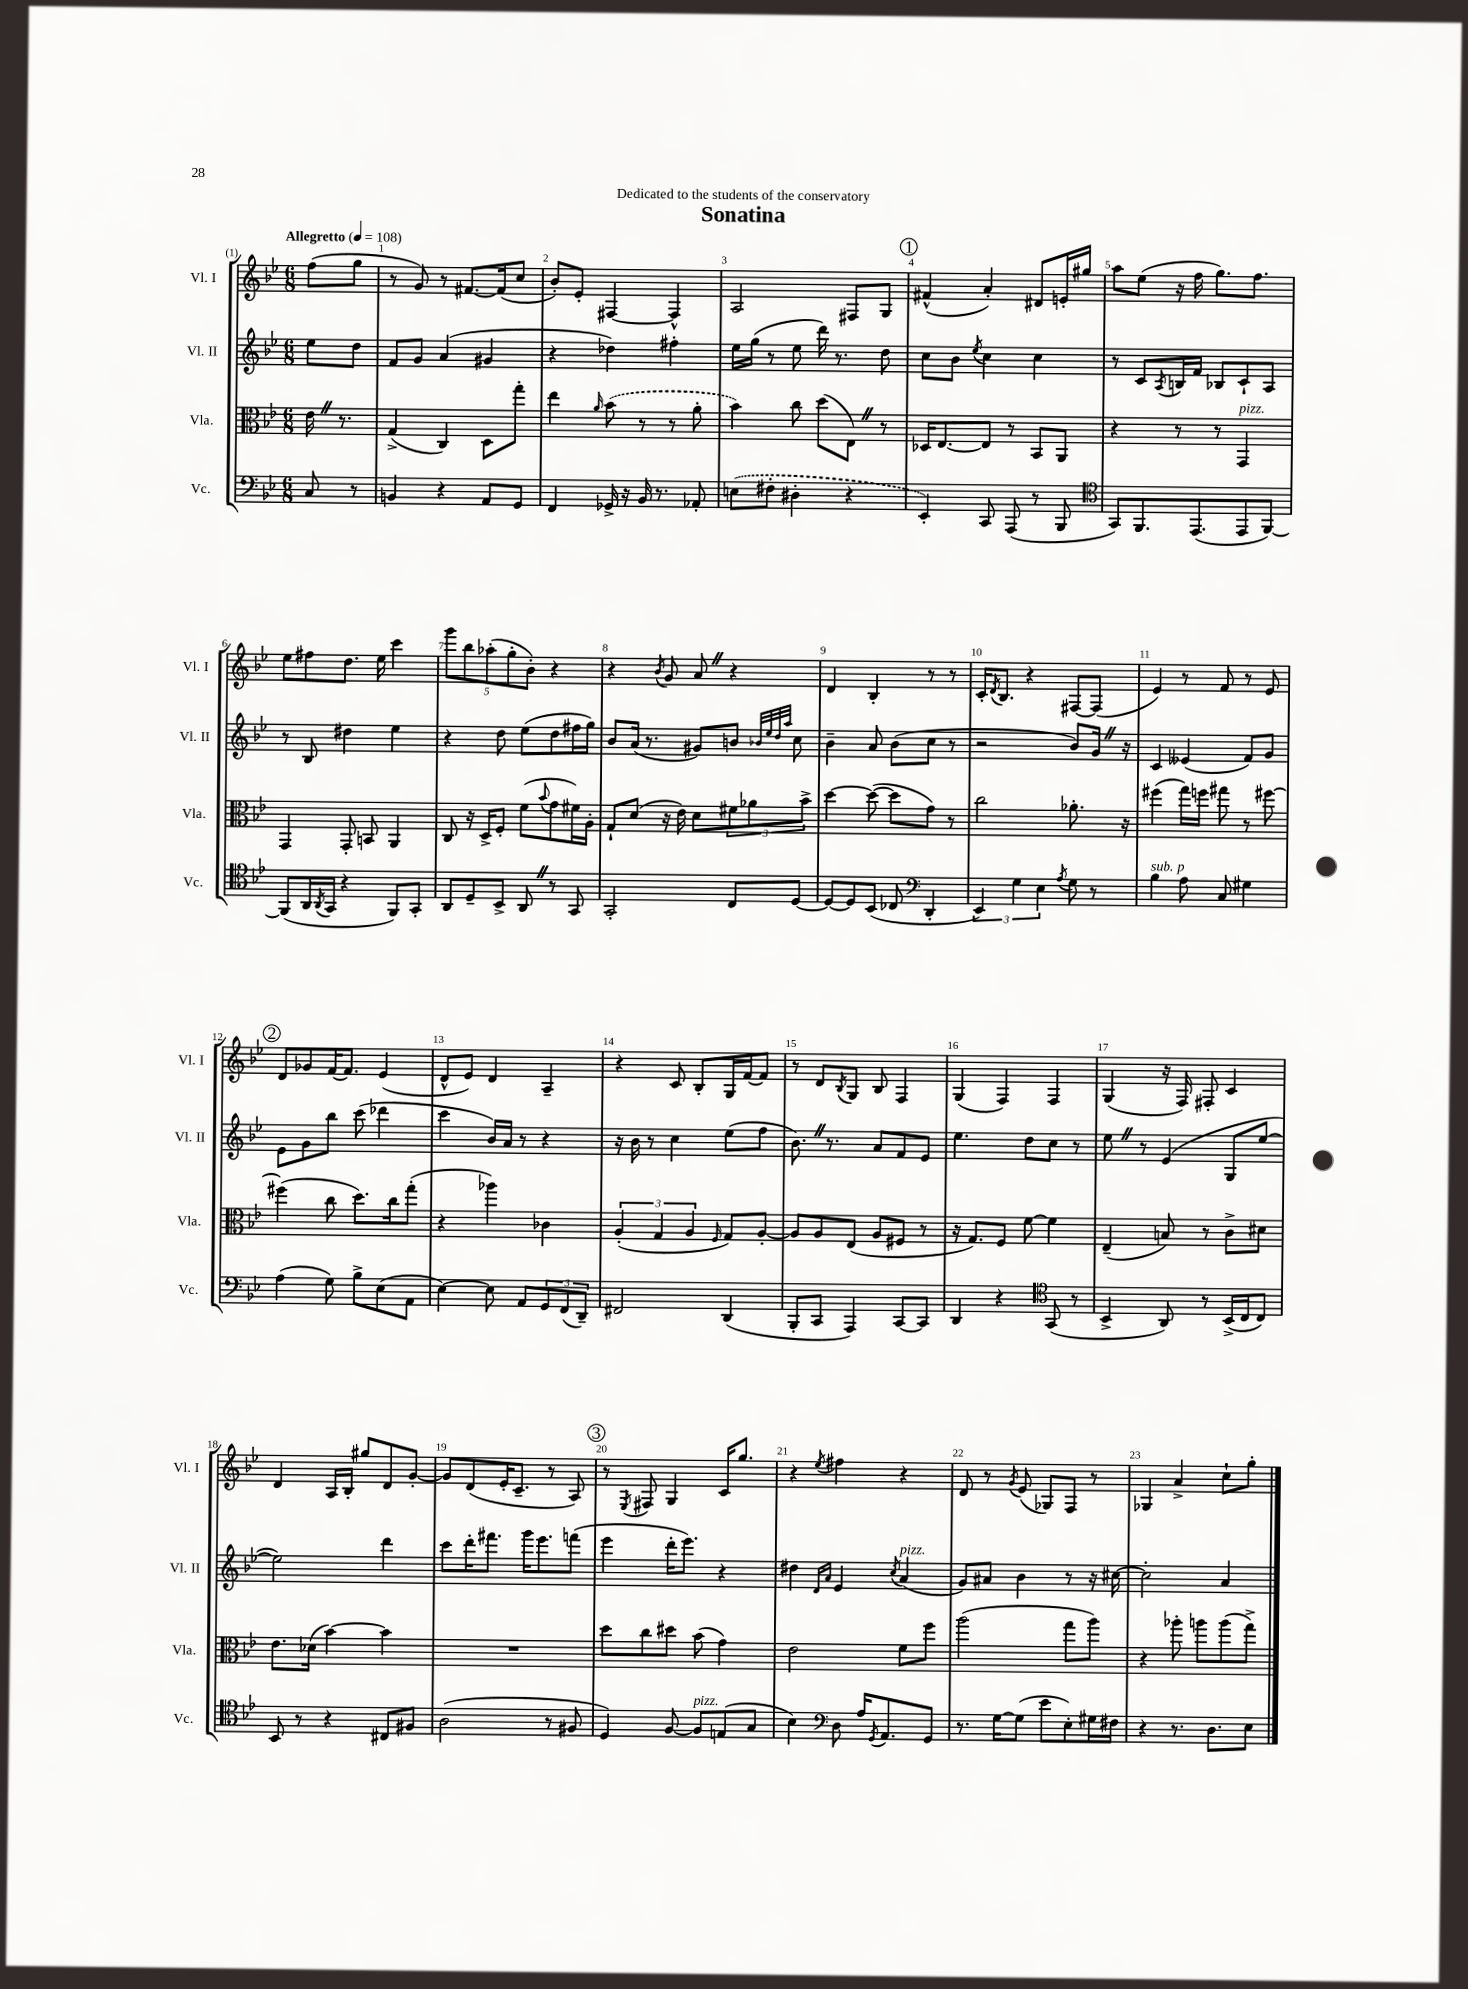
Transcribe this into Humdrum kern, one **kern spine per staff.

**kern	**kern	**kern	**kern
*staff4	*staff3	*staff2	*staff1
*clefF4	*clefC3	*clefG2	*clefG2
*k[b-e-]	*k[b-e-]	*k[b-e-]	*k[b-e-]
*M6/8	*M6/8	*M6/8	*M6/8
*MM108	*MM108	*MM108	*MM108
8C	16e-	8ee-	(8ff
.	8.r	.	.
8r	.	8dd	8gg
=	=	=	=
4BB	(4G^	8f	8r
.	.	8g	8g)
4r	4C)	(4a	8r
.	.	.	[8.f#
8AA	8D	4g#	.
.	.	.	(16f#]
8GG	8gg'	.	8cc
=	=	=	=
4FF	4ee-	4r	8b-')
.	.	.	8e-'
.	16qqa	.	.
16GG-^	(8b-	4dd-)	[4F#
16r	.	.	.
16BB-	8r	.	.
8.r	.	.	.
.	8r	4ff#'	4F#^^]
8AA-'	8a'	.	.
=	=	=	=
(8E	4b-)	16ee-	2A
.	.	(16gg	.
8F#'	.	8r	.
4D#'	8cc	8ee-	.
.	(8dd	16ddd)	.
.	.	8.r	.
4r	8E-)	.	8F#
.	8r	8dd	8G
=	=	=	=
4EE-')	16D-	8cc	(4f#^^
.	[8.E-	.	.
.	.	8b-	.
.	.	8qee-	.
8CC	8E-]	4cc	4a')
(8AAA	8r	.	.
8r	8BB-	4cc	8d#
8BBB-	8AA	.	16e'
.	.	.	16gg#
=	=	=	=
*clefC4	*	*	*
8GG)	4r	8r	8aa
8.FF	.	8c	(8ee-
.	.	8qA	.
.	8r	16B	16r
(8.EE-	.	16f	16ff
.	8r	8B-	8.gg)
8EE-	4GG	8c`	.
.	.	.	8.ff
[8FF)	.	8A	.
=	=	=	=
(8FF]	4GG	8r	8ee-
16AA	.	8B-	8ff#
8qAA	.	.	.
16GG	.	.	.
4r	8GG'	4dd#	8.dd
.	8BB	.	.
.	.	.	16ee-
8FF)	4AA	4ee-	4ccc
8GG'	.	.	.
=	=	=	=
8AA	8C	4r	10ggg
.	.	.	10bb-
8D~	16r	.	.
.	16D^	.	.
.	.	.	(10aa-'
8BB-^	8F'	8dd	.
.	.	.	10gg'
8AA	(8f	(8ee-	.
.	.	.	10b-')
.	8qqb-	.	.
8r	8g	8dd	4r
8GG	16f#)	16ff#	.
.	16A'	16gg)	.
=	=	=	=
2GG'	8G`	8b-	4r
.	(8d	(16a	.
.	.	8.r	.
.	.	.	8qb-
.	16r	.	8g
.	16e-)	.	.
.	8d	8g#)	8a
8C	12f#	8b	4r
.	12a-	.	.
.	.	32qqb-	.
.	.	32qqee-	.
.	.	32qqdd	.
.	.	32qqaa	.
[8D	.	8cc	.
.	12b-^	.	.
=	=	=	=
8D_	[4dd	4b-~	4d
8D]	.	.	.
(8BB-	(8dd_	8a	4B-'
8C-	8dd]	(8b-	.
*clefF4	*	*	*
4DD'	8g)	8cc	8r
.	8r	8r	8r
=	=	=	=
6EE-)	2cc	2r	16c'
.	.	.	8qd
.	.	.	8.B-
6G	.	.	.
.	.	.	4r
6E-	.	.	.
8qA	.	.	.
8G	8.a-'	8b-)	[8F#
8r	.	16g	(8F#]
.	16r	16r	.
=	=	=	=
4B-	(4ff#	4c	4e-)
8A	16gg)	(4e--	8r
.	16ff	.	.
8C	8gg#	.	8f
4G#	8r	8f)	8r
.	[8ff#	8g	8e-
=	=	=	=
(4A	(4ff#]	8e-	8d
.	.	8g	8g-
8G)	8cc	8bb-	[16f
.	.	.	8.f]
8B-^	8.dd)	(8ccc	.
(8E-	.	4ddd-	(4e-
.	16cc	.	.
8AA	(8gg'	.	.
=	=	=	=
[4E-)	4r	4ccc	8d^^
.	.	.	8e-)
8E-]	4aa-)	16b-)	4d
.	.	16a	.
8AA	.	8r	.
12GG	4c-	4r	4A~
(12FF	.	.	.
12DD~)	.	.	.
=	=	=	=
2FF#	(6A'	16r	4r
.	.	16b-	.
.	.	8r	.
.	6G	.	.
.	.	4cc	8c
.	6A	.	.
.	.	.	8B-'
.	16qqF	.	.
(4DD	8G)	(8ee-	16G
.	.	.	[16f
.	[8A'	8ff	8f]
=	=	=	=
8BBB-'	8A]	8.b-)	8r
8CC	8A	.	8d
.	.	8.r	.
.	.	.	8qB-
4AAA)	(8E-	.	8G
.	8A	8a	8B-
[8CC	8F#	8f	4F
8CC]	8r	8e-	.
=	=	=	=
4DD	16r	4.ee-	(4G
.	8.G)	.	.
4r	8F	.	4F)
.	[8f	8dd	.
*clefC4	*	*	*
(8GG	4f]	8cc	4F
8r	.	8r	.
=	=	=	=
4BB-^	(4E-~	8ee-	(4G
.	.	8r	.
8AA)	8B)	(4e-	16r
.	.	.	16F)
8r	8r	.	8F#'
(16BB-^	8c^	8G	4c
16C	.	.	.
8C)	8d#	[8ee-	.
=	=	=	=
8BB-	8.e-	2ee-])	4d
8r	.	.	.
.	(16d-	.	.
4r	[4b-)	.	16A
.	.	.	16B-'
.	.	.	8gg#
8C#	4b-]	4ddd	8d
8F#	.	.	[8g'
=	=	=	=
(2A	2.r	8ccc	8g]
.	.	16ddd'	(8d
.	.	8.fff#	.
.	.	.	16e-'
.	.	.	8.c~
.	.	16ggg	.
.	.	8.eee-	.
8r	.	.	8r
8F#	.	(8fff	8A)
=	=	=	=
4D)	8dd	4eee-	8r
.	.	.	8qE-
.	8cc	.	8F#
[8F	8dd#	16ddd'	4G
.	.	8.eee-)	.
8F]	(8b-	.	.
(8E	4g)	4r	16c
.	.	.	8.gg
8G	.	.	.
=	=	=	=
4B-)	2e-	4dd#	4r
*clefF4	*	*	*
.	.	16qqd	.
.	.	16qqa	8qee-
8D	.	4e-	4ff#
16A	.	.	.
8qGG	.	.	.
8.AA	.	.	.
.	.	8qcc	.
.	8f	(4a	4r
8GG	8ff	.	.
=	=	=	=
8.r	(2aa	8g)	8d
.	.	8a#	8r
[16G	.	.	.
.	.	.	8qg
(8G]	.	4b-	(8e-
8e-	.	.	8G-)
8E-')	8gg	8r	8F
16G#	8aa)	16r	8r
16F#	.	[16cc#	.
=	=	=	=
4r	4r	2cc#']	4G-
8.r	8aa-'	.	4a^
.	8aa	.	.
8.D	.	.	.
.	(8aa	4a	8cc`
8E-	8gg^)	.	8gg'
==	==	==	==
*-	*-	*-	*-
